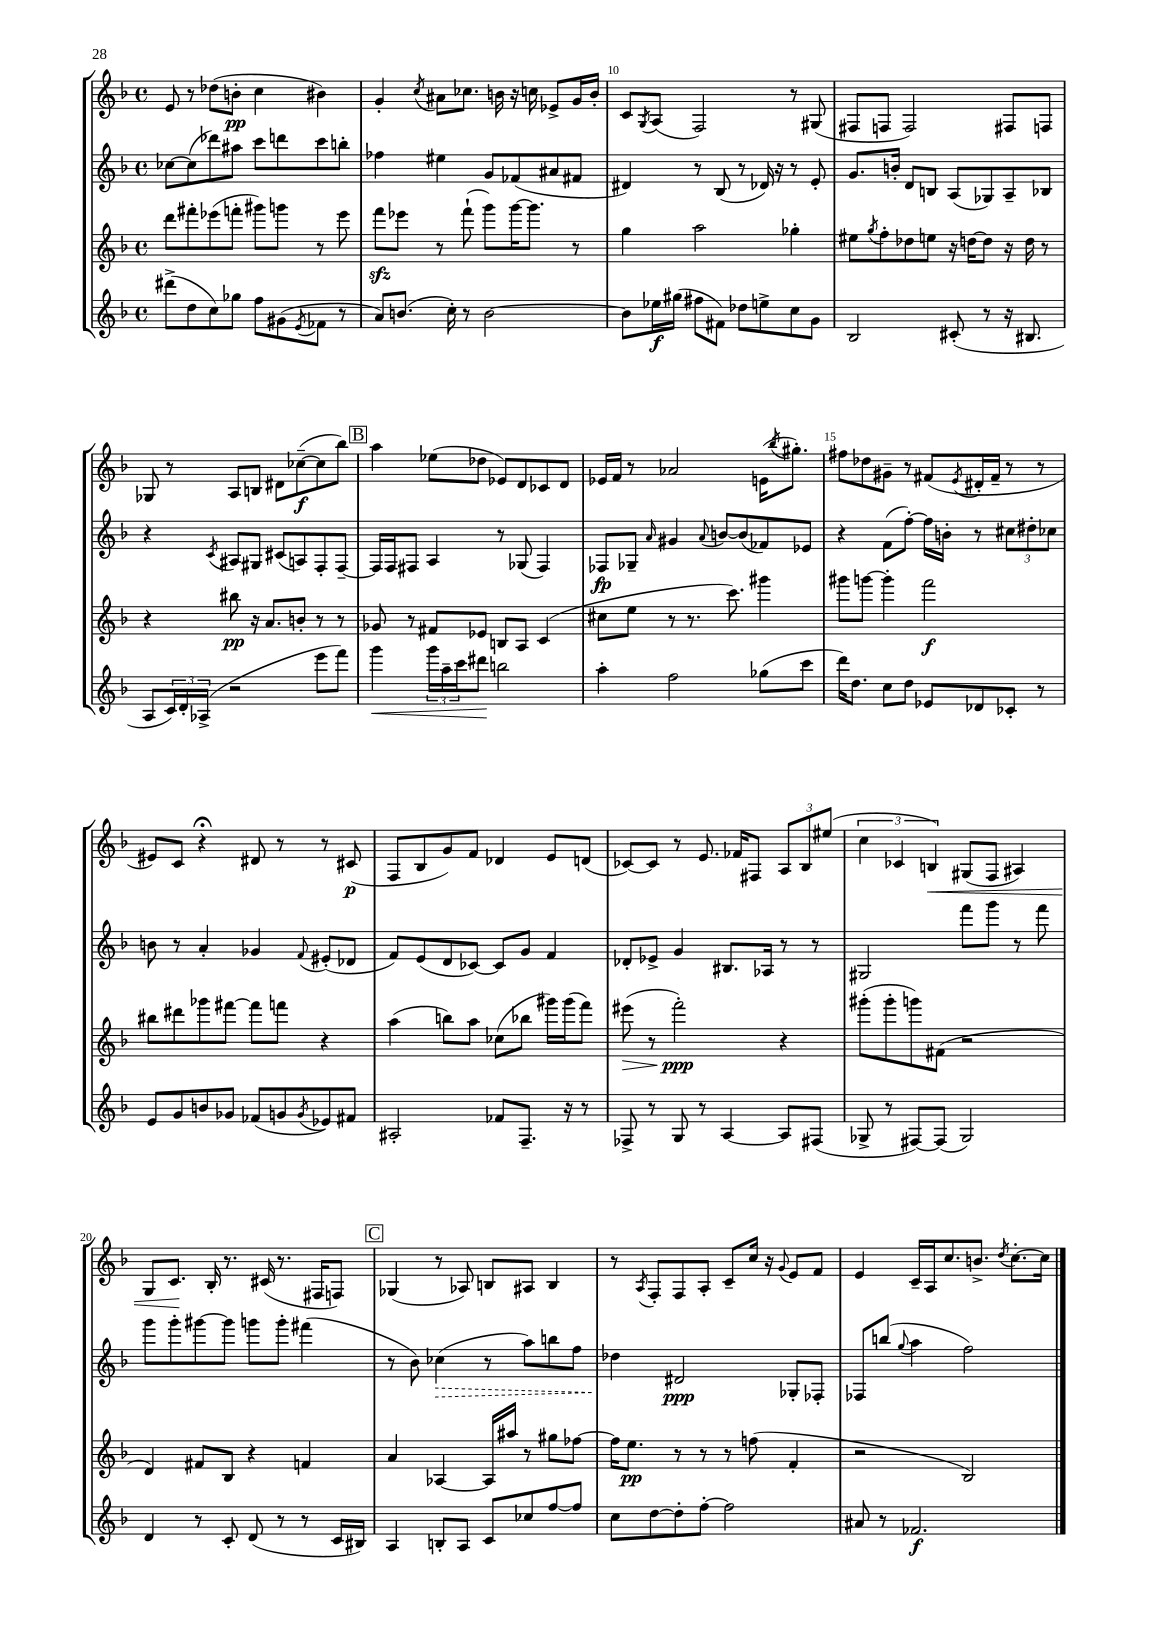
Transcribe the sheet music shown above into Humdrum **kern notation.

**kern	**kern	**kern	**kern
*staff4	*staff3	*staff2	*staff1
*clefG2	*clefG2	*clefG2	*clefG2
*k[b-]	*k[b-]	*k[b-]	*k[b-]
*M4/4	*M4/4	*M4/4	*M4/4
*met(c)	*met(c)	*met(c)	*met(c)
(8ddd#^\L	8ddd\L	[8cc-\L	8e/
8dd\	8fff#'\	(8cc-\]	8r
8cc\)	(8eee-\	8ddd-\)	(8dd-\L
8gg-\J	8fff'\J	8aa#\J	8b'\J
8ff\L	8ggg#\L)	8ccc\L	4cc\
(8g#\	8ggg\J	8ddd\	.
8qe/	.	.	.
8f-\J	8r	8ccc\	4b#\)
8r	8eee-\	8bb'\J	.
=	=	=	=
8a/L)	8fff\L	4ff-\	4g'/
(8.b/J	8eee-\J	.	.
.	.	.	8qcc/
.	8r	4ee#\	8a#\L
16cc'\)	.	.	.
8r	(8fff`\	.	8.cc-\J
[2b\	8ggg\L)	8g/L	.
.	.	.	16b\
.	[16ggg\K	(8f-/	16r
.	8.ggg\]J	.	16cc\
.	.	8a#/	8e-^/L
.	8r	8f#/J	16g/L
.	.	.	16b'/JJ
=	=	=	=
8b\]L	4gg\	4d#/)	8c/L
.	.	.	8qG/
16ee-\L	.	.	(8A/J
(16gg#\JJ	.	.	.
8ff#\L	2aa\	8r	2F/)
8f#\J)	.	(8B-/	.
8dd-\L	.	8r	.
8ee^\	.	16d-/)	.
.	.	16r	.
8cc\	4gg-'\	8r	8r
8g\J	.	8e'/	(8G#/
=	=	=	=
2B-/	8ee#\L	8.g/L	8F#/L
.	8qgg/	.	.
.	8ff'\	.	8F/J
.	.	16b'/Jk	.
.	8dd-\	8d/L	2F/)
.	8ee\J	8B/J	.
(8c#'/	16r	(8A/L	.
.	[16dd\LK	.	.
8r	8dd\]J	8G-/)	.
16r	16r	8A~/	8F#/L
8.B#/	16dd\	.	.
.	8r	8B-/J	8F/J
=	=	=	=
8A/L	4r	4r	8G-/
24c/L)	.	.	8r
24d'/	.	.	.
(24A-^/JJ	.	.	.
.	.	8qc/	.
2r	8bb#\	8A#/L	8A/L
.	16r	8G#/J	8B/J
.	8.a/L	.	.
.	.	(8c#/L	8d#\L
.	8b'/J	8A/)	([8cc-~\
8eee\L	8r	8F'/	8cc-\]
8fff\J)	8r	[8F~/J	8bb-\J)
=	=	=	=
4ggg\	8g-/	16F/]LL	4aa\
.	.	16F/J	.
.	8r	8F#/J	.
24ggg\LL	8f#/L	4A/	(8ee-\L
24aa~\	.	.	.
24ccc\J	.	.	.
8ddd#\J	8e-/J	.	8dd-\J
2bb\	8B/L	8r	8e-/L)
.	8A/J	(8G-/	8d/
.	(4c/	4F#/)	8c-/
.	.	.	8d/J
=	=	=	=
4aa'\	8cc#\L	8F-/L	16e-/LL
.	.	.	16f/JJ
.	8ee\J	8G-~/J	8r
.	.	16qqa/	.
2ff\	8r	4g#/	2a-/
.	8.r	.	.
.	.	8qqa/	.
.	.	[8b/L	.
.	8.ccc\)	.	.
.	.	(8b/]	.
(8gg-\L	4ggg#\	8f-/)	(16e\LK
.	.	.	8qbb-/
.	.	.	8.gg#'\J)
8ccc\J	.	8e-/J	.
=	=	=	=
16ddd\LK)	8ggg#\L	4r	8ff#\L
8.dd\J	.	.	.
.	[8ggg\J	.	8dd-\
8cc\L	4ggg'\]	(8f\L	8g#~\J
8dd\J	.	[8ff'\J)	8r
8e-/L	2fff\	16ff\]LL	(8f#/L
.	.	16b'\JJ	.
.	.	.	8qe/
8d-/	.	8r	16d#'/L
.	.	.	16f#~/JJ
8c-'/J	.	12cc#\L	8r
.	.	12dd#'\	.
8r	.	.	8r
.	.	12cc-\J	.
=	=	=	=
8e/L	8bb#\L	8b\	8e#/L)
8g/	8ddd#\	8r	8c/J
8b/	8ggg-\	4a'/	4r;
8g-/J	[8fff#\J	.	.
(8f-/L	8fff#\]L	4g-/	8d#/
8g/	8fff\J	.	8r
8qg/	.	8qqf/	.
8e-/)	4r	(8e#'/L	8r
8f#/J	.	8d-/J	(8c#/
=	=	=	=
2A#'/	(4aa\	8f/L)	8F/L
.	.	(8e/	8B-/
.	8bb\L)	8d/	8g/)
.	8aa\J	[8c-/J)	8f/J
8f-/L	(8cc-\L	8c-/]L	4d-/
8.F~/J	8bb-\J	8g/J	.
.	16ggg#\LL)	4f/	8e/L
16r	(16ggg#\J	.	.
8r	8fff\J)	.	(8d/J
=	=	=	=
8F-^/	(8eee#\	8d-'/L	[8c-/L)
8r	8r	8e-^/J	8c-/]J
8G/	2fff'\)	4g/	8r
8r	.	.	8.e/
[4A/	.	8.B#/L	.
.	.	.	16f-/LK
.	.	.	8F#/J
.	.	16A-/Jk	.
8A/]L	4r	8r	12A/L
.	.	.	12B-/
(8F#/J	.	8r	.
.	.	.	(12ee#/J
=	=	=	=
8G-^/	(8ggg#'\L	2G#/	6cc\
8r	8ggg#'\	.	.
.	.	.	6c-/
[8F#/L)	8ggg\)	.	.
.	.	.	6B/)
(8F#/]J	(8f#\J	.	.
2G-/)	2r	8fff\L	(8G#/L
.	.	8ggg\J	8F/J
.	.	8r	4A#/)
.	.	8fff\	.
=	=	=	=
4d/	4d/)	8ggg\L	8G/L
.	.	8ggg'\	8.c/J
8r	8f#/L	[8ggg#\	.
.	.	.	16B-'/
8c'/	8B-/J	8ggg#\]J	8.r
(8d/	4r	8ggg\L	.
.	.	.	(16c#/
8r	.	8ggg'\J	8.r
8r	4f/	(4fff#\	.
.	.	.	16F#/LK
16c/LL	.	.	8F/J)
16B#/JJ)	.	.	.
=	=	=	=
4A/	4a/	8r	(4G-/
.	.	8b-\)	.
8B'/L	[4A-/	(4cc-\	8r
8A/J	.	.	8A-/)
8c/L	16A-/]LL	8r	8B/L
.	16aa#/JJ	.	.
8cc-/	8r	8aa\L)	8A#/J
[8ff/	8gg#\L	8bb\	4B/
8ff/]J	[8ff-\J	8ff\J	.
=	=	=	=
8cc\L	16ff-\]LK	4dd-\	8r
.	8.ee\J	.	.
.	.	.	8qA/
[8dd\	.	.	8F'/L
8dd'\]	8r	2d#/	8F/
[8ff'\J	8r	.	8A'/J
2ff\]	8r	.	8c~/L
.	(8ff\	.	16cc/Jk
.	.	.	16r
.	.	.	8qqg/
.	4f'/	8G-'/L	8e/L
.	.	8F-'/J	8f/J
=	=	=	=
8a#/	2r	8F-/L	4e/
8r	.	(8bb/J	.
.	.	8qqgg/	.
2.f-/	.	4aa\	16c~/LL
.	.	.	16A/J
.	.	.	8.cc/
.	2B-/)	2ff\)	.
.	.	.	8.b^/J
.	.	.	8qdd/
.	.	.	[8.cc'\L
.	.	.	16cc\]Jk
==	==	==	==
*-	*-	*-	*-
